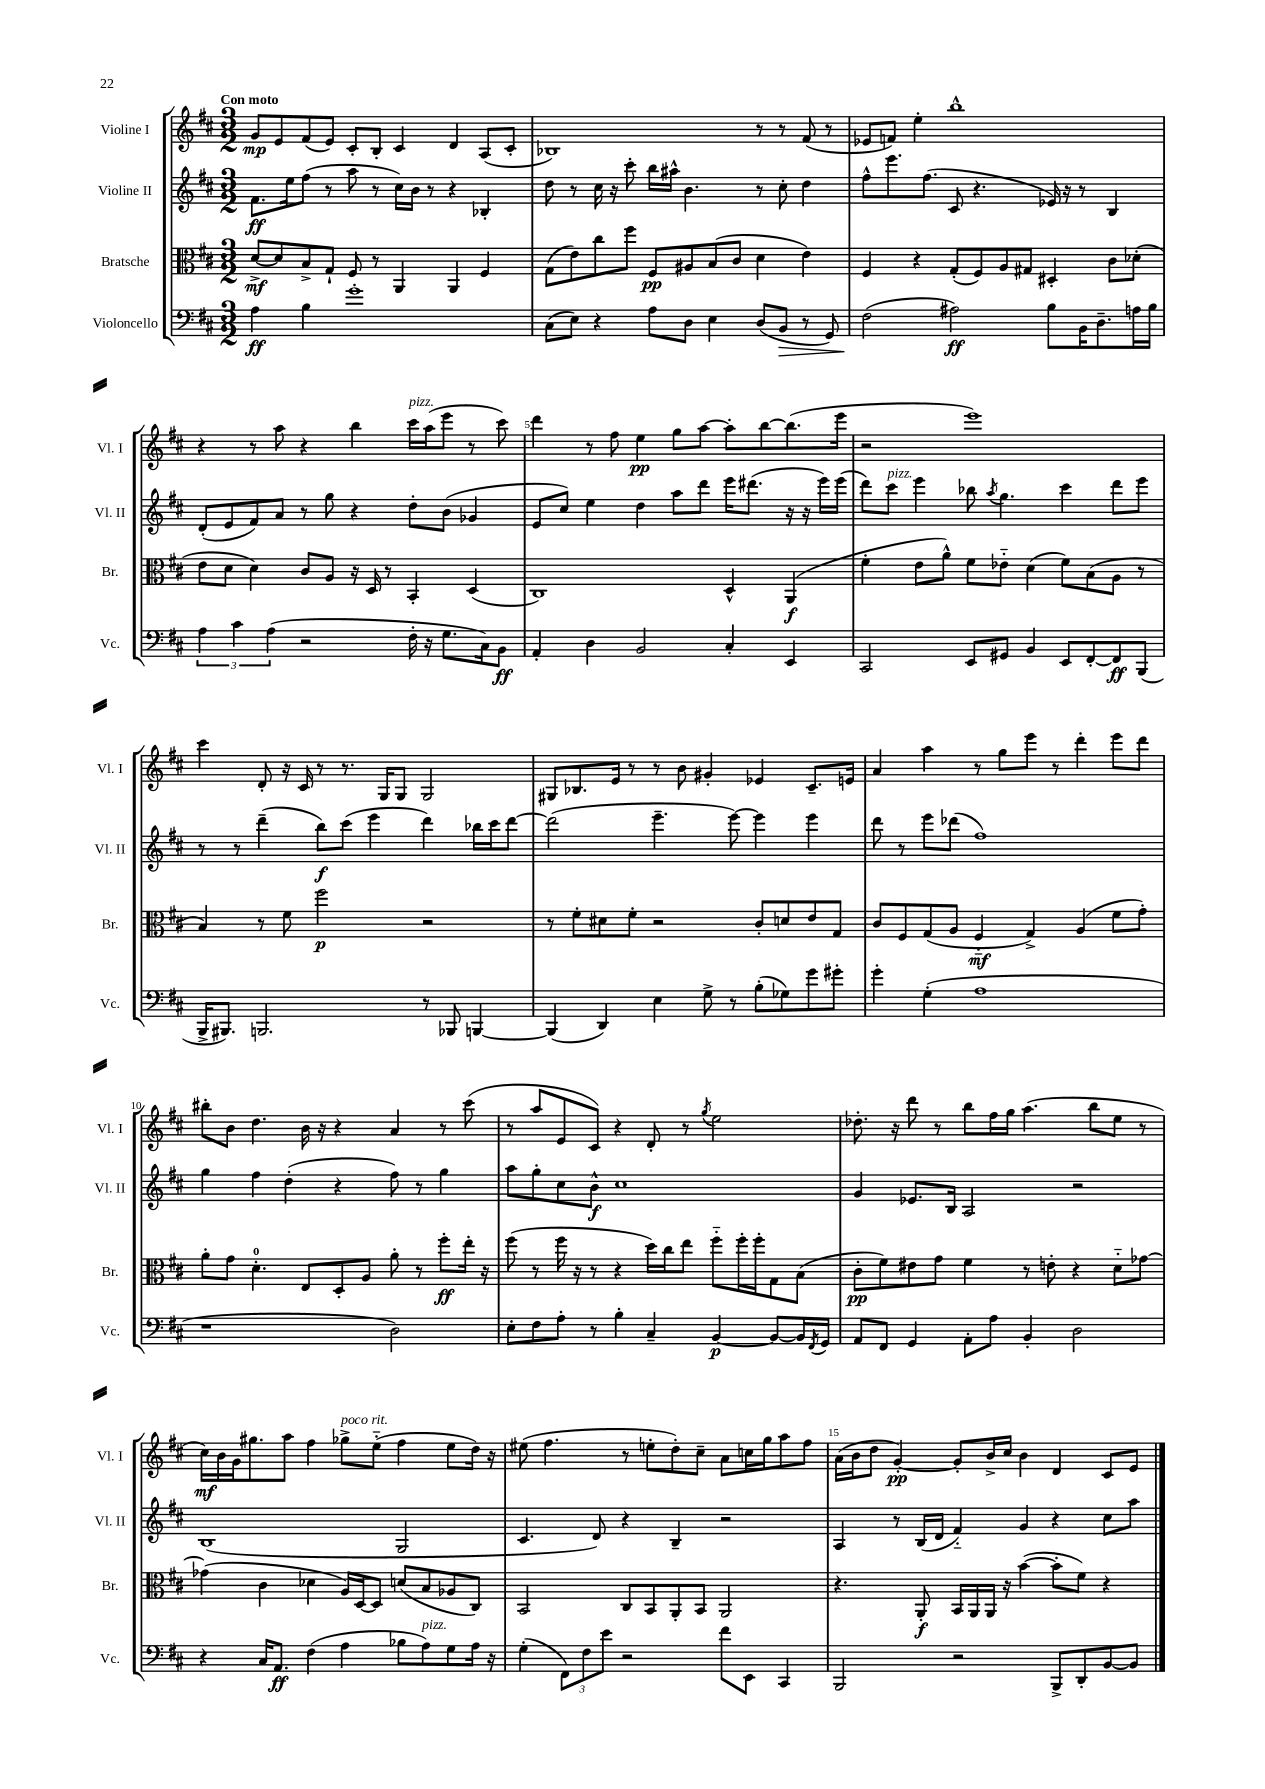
<<
\new StaffGroup <<
\new Staff = "s0" \with { instrumentName = "Violine I" shortInstrumentName = "Vl. I" } {
    \clef treble \key d \major \numericTimeSignature \time 3/2 \tempo "Con moto"
    g'8\mp e'8 fis'8( e'8) cis'8-. b8-. cis'4 d'4 a8( cis'8-. |
    bes1) r8 r8 fis'8( r8 |
    ees'8 f'8) e''4-. b''1-^ |
    r4 r8 a''8 r4 b''4 cis'''16^\markup { \italic "pizz." } a''16( e'''8 r8 cis'''8) |
    d'''4 r8 fis''8 e''4\pp g''8 a''8~ a''8-. b''8~ b''8.( e'''16 |
    r2 e'''1) |
    cis'''4 d'8-. r16 cis'16 r8 r8. g16 g8 g2 |
    gis8 bes8. e'16 r8 r8 b'8 gis'4-. ees'4 cis'8.-- e'16 |
    a'4 a''4 r8 g''8 e'''8 r8 d'''4-. e'''8 d'''8 |
    bis''8-. b'8 d''4. b'16 r16 r4 a'4 r8 cis'''8( |
    r8 a''8 e'8 cis'8) r4 d'8-. r8 \acciaccatura { g''8 } e''2 |
    des''8.-. r16 d'''8 r8 b''8 fis''16 g''16 a''4.( b''8 e''8 r8 |
    cis''16\mf) b'16 g'16 gis''8. a''8 fis''4 ges''8->^\markup { \italic "poco rit." } e''8-_( fis''4 e''8 d''16) r16 |
    eis''8( fis''4. r8 e''8-. d''8-.) cis''8-- a'8 c''16 g''16 a''8 fis''8 |
    a'16( b'16 d''8 g'4~-.\pp) g'8-. b'16-> cis''16 b'4 d'4 cis'8 e'8 \bar "|." |
}
\new Staff = "s1" \with { instrumentName = "Violine II" shortInstrumentName = "Vl. II" } {
    \clef treble \key d \major \numericTimeSignature \time 3/2
    fis'8.\ff e''16 fis''8( r8 a''8 r8 cis''16) b'16 r8 r4 bes4-. |
    d''8 r8 cis''16 r16 cis'''8-. b''16 ais''16-^ b'4. r8 cis''8-. d''4 |
    fis''8-^ e'''8. fis''8.( cis'8 r4. ees'16) r16 r8 b4 |
    d'8-.( e'8 fis'8) a'8 r8 g''8 r4 d''8-. b'8( ges'4 |
    e'8 cis''8) e''4 d''4 a''8 d'''8 e'''16 dis'''8.( r16 r16 e'''16) e'''16( |
    d'''8) cis'''8^\markup { \italic "pizz." } e'''4 bes''8 \acciaccatura { a''8 } g''4. cis'''4 d'''8 e'''8 |
    r8 r8 d'''4--( b''8\f) cis'''8( e'''4 d'''4) bes''16 cis'''16 d'''8~ |
    d'''2( e'''4.-- e'''8~) e'''4 e'''4 |
    d'''8 r8 e'''8 des'''8( fis''1) |
    g''4 fis''4 d''4-.( r4 fis''8) r8 g''4 |
    a''8 g''8-. cis''8 b'8-^\f cis''1 |
    g'4 ees'8. b16 a2 r2 |
    b1( g2 |
    cis'4. d'8) r4 b4-- r2 |
    a4 r8 b16( d'16 fis'4-_) g'4 r4 cis''8 a''8 \bar "|." |
}
\new Staff = "s2" \with { instrumentName = "Bratsche" shortInstrumentName = "Br." } {
    \clef alto \key d \major \numericTimeSignature \time 3/2
    d'8~->\mf d'8 b8-> g8-! fis8 r8 a,4 a,4 fis4 |
    g8( e'8) cis''8 fis''8 fis8\pp ais8 b8( cis'8 d'4 e'4) |
    fis4 r4 g8-.( fis8) a8 gis8 dis4-. cis'8 des'8-.( |
    e'8 d'8 d'4) cis'8 a8 r16 d16 r8 b,4-. d4( |
    cis1) d4-^ a,4\f( |
    fis'4-. e'8 a'8-^) fis'8 ees'8-_ d'4( fis'8) b8( a8 r8 |
    b4) r8 fis'8 fis''2\p r2 |
    r8 fis'8-. dis'8 fis'8-. r2 cis'8-. d'8 e'8 g8 |
    cis'8 fis8 g8( a8 fis4-_\mf g4->) a4( fis'8 g'8-.) |
    a'8-. g'8 d'4.-0-. e8 d8-. a8 a'8-. r8 fis''8-.\ff e''16-. r16 |
    fis''8( r8 fis''16 r16 r8 r4 d''16) cis''16 e''8 fis''8-_ fis''16-. fis''16-. g8 b8( |
    cis'8-.\pp fis'8) eis'8 g'8 fis'4 r8 e'8-. r4 d'8-_ ges'8~ |
    ges'4( cis'4 des'4 a16) d16~ d8 d'8( b8 aes8 cis8) |
    b,2 cis8 b,8 a,8-. b,8 a,2 |
    r4. a,8-.\f b,16 a,16 a,16 r16 b'4~( b'8-. fis'8) r4 \bar "|." |
}
\new Staff = "s3" \with { instrumentName = "Violoncello" shortInstrumentName = "Vc." } {
    \clef bass \key d \major \numericTimeSignature \time 3/2
    a4\ff b4 g'1-. |
    cis8( e8) r4 a8 d8 e4 d8( b,8\> r8 g,8) |
    fis2\!( ais2\ff) b8 b,16 d8.-- a16 b16 |
    \tuplet 3/2 { a4 cis'4 a4( } r2 fis16-. r16 g8. cis16) b,8\ff |
    a,4-. d4 b,2 cis4-. e,4 |
    cis,2 e,8 gis,8 b,4 e,8 fis,8~-. fis,8\ff b,,8( |
    b,,16-> bis,,8.) b,,2. r8 bes,,8 b,,4~ |
    b,,4( d,4) e4 g8-> r8 b8-.( ges8) g'8 gis'8-. |
    g'4-. g4-.( a1 |
    r1 d2) |
    e8-. fis8 a8-. r8 b4-. cis4-- b,4~\p b,8~ b,16 \acciaccatura { fis,8 } g,16 |
    a,8 fis,8 g,4 a,8-. a8 b,4-. d2 |
    r4 cis16 a,8.\ff fis4( a4 bes8 a8^\markup { \italic "pizz." }) g8 a16 r16 |
    g4-.( \tuplet 3/2 { fis,8) fis8 e'8 } r2 fis'8 e,8 cis,4 |
    b,,2 r2 b,,8-> d,8-. b,8~ b,8 \bar "|." |
}
>>
>>
\layout { \context { \Score \override BarNumber.break-visibility = ##(#f #t #t) barNumberVisibility = #(every-nth-bar-number-visible 5) } }
